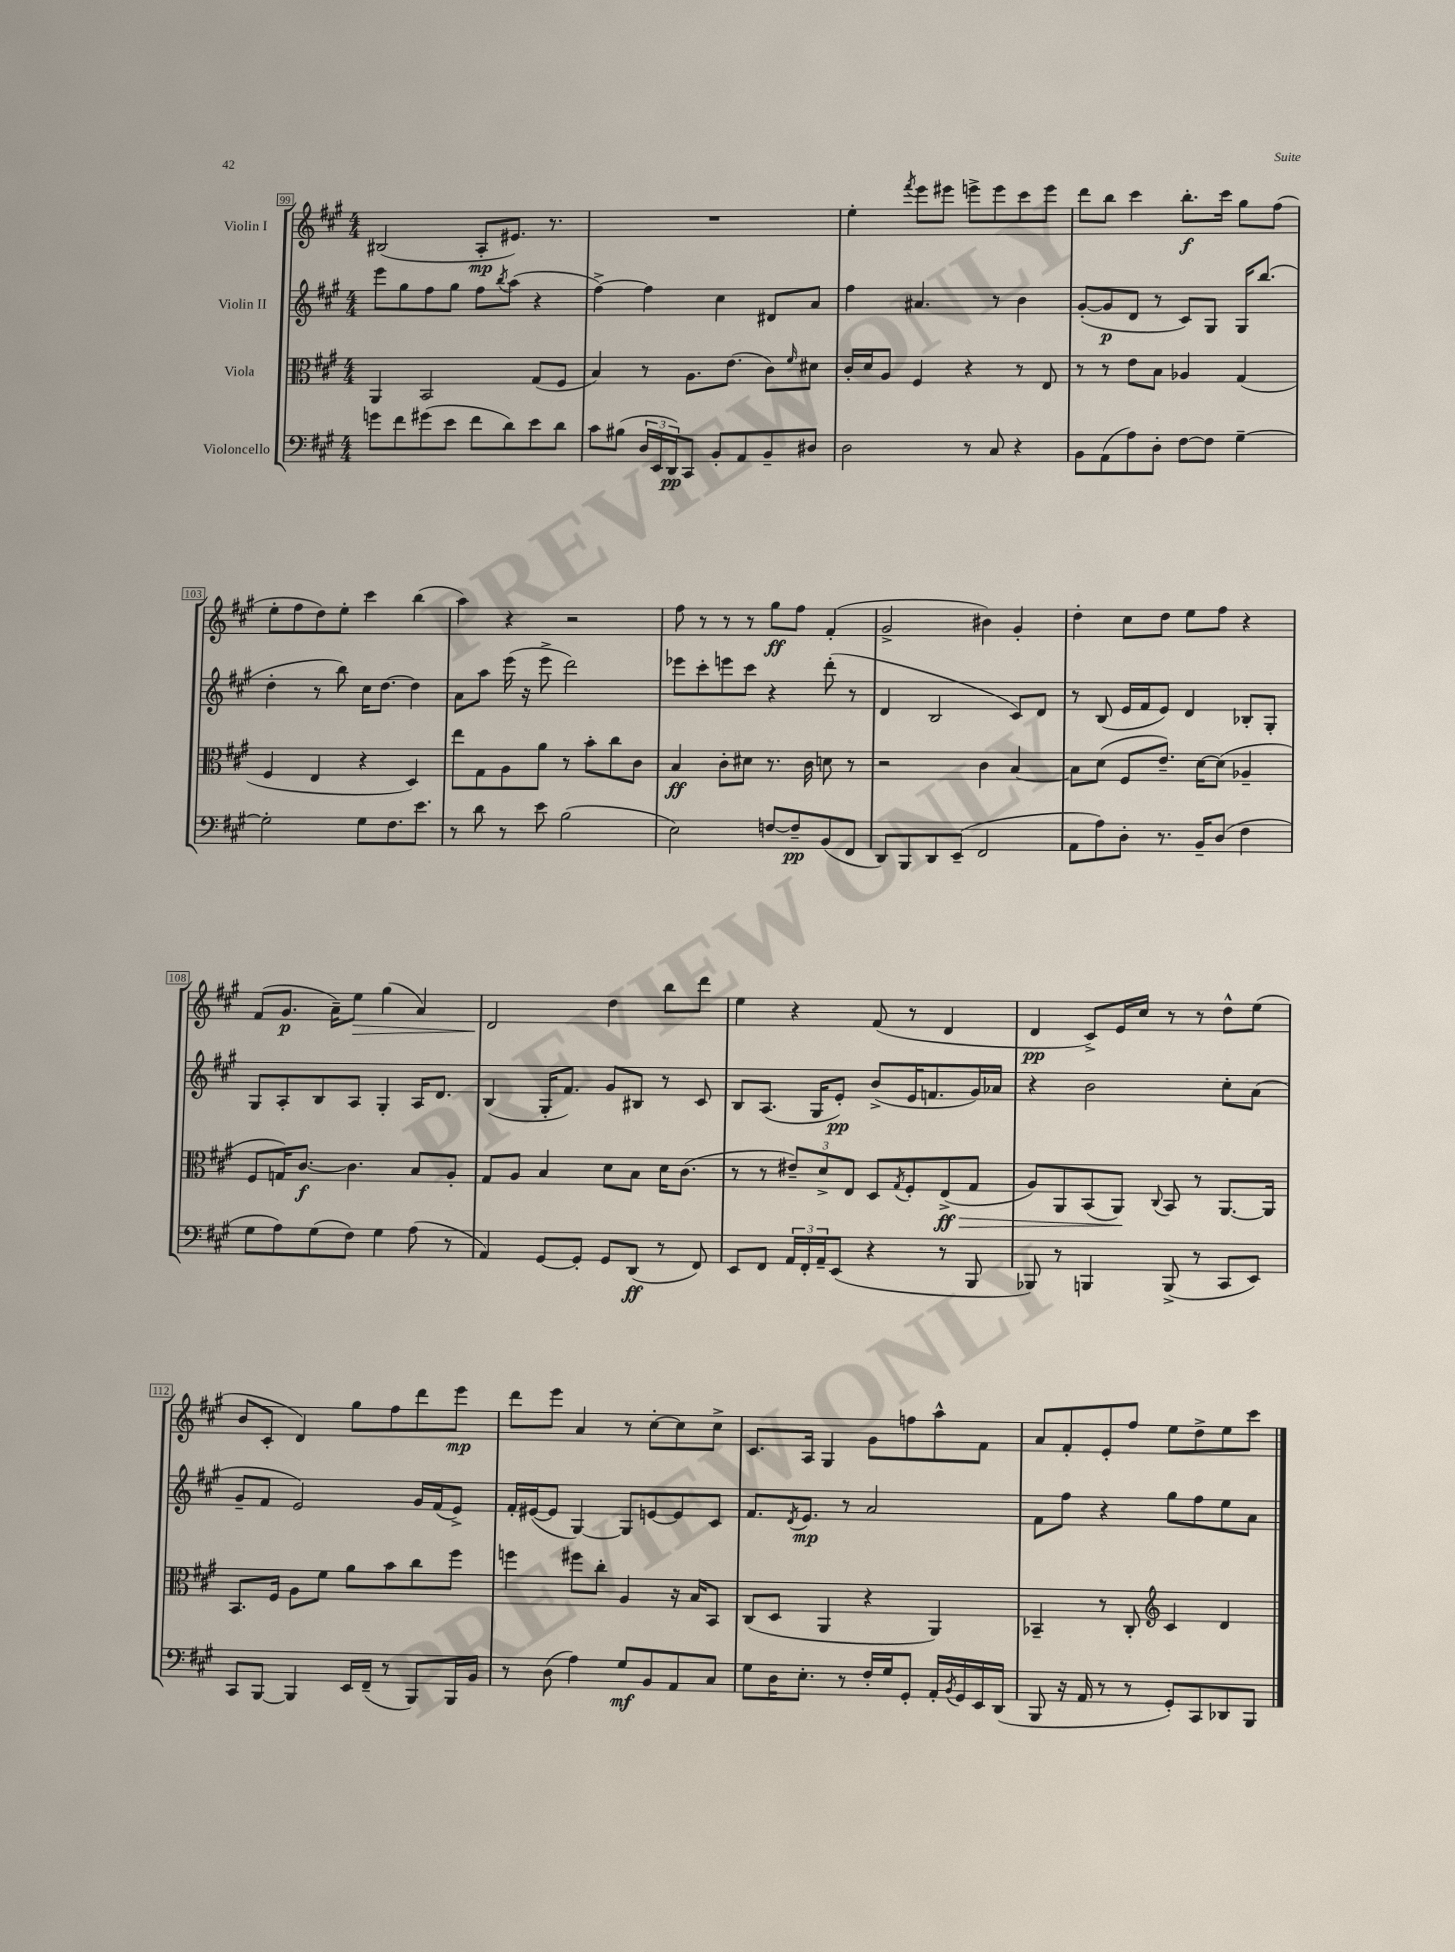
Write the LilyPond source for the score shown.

<<
\new StaffGroup <<
\new Staff = "s0" \with { instrumentName = "Violin I" } {
    \clef treble \key a \major \numericTimeSignature \time 4/4
    bis2( a8-.\mp eis'8.) r8. |
    R1 |
    e''4-. \acciaccatura { fis'''8 } e'''8 eis'''8 e'''8-> e'''8 cis'''8 e'''8 |
    d'''8 b''8 cis'''4 b''8.-.\f cis'''16 gis''8 fis''8( |
    e''8-. fis''8 d''8) e''8-. cis'''4 b''4( |
    a''4) r4 r2 |
    fis''8 r8 r8 r8 gis''8\ff fis''8 fis'4-.( |
    gis'2-> bis'4) gis'4-. |
    d''4-. cis''8 d''8 e''8 fis''8 r4 |
    fis'8( gis'8.\p a'16--) e''8\> gis''4( a'4) |
    d'2\! d''4 b''8 d'''8 |
    e''4 r4 fis'8( r8 d'4 |
    d'4\pp cis'8->) e'16 cis''16 r8 r8 d''8-^ e''8( |
    b'8 cis'8-. d'4) gis''8 fis''8 d'''8 e'''8\mp |
    d'''8 e'''8 a'4 r8 cis''8~-. cis''8 cis''8-> |
    cis'8. a16 gis4 gis'8 f''8 a''8-^ fis'8 |
    a'8 fis'8-. e'8-. fis''8 e''8 d''8-> e''8 cis'''8 \bar "|." |
}
\new Staff = "s1" \with { instrumentName = "Violin II" } {
    \clef treble \key a \major \numericTimeSignature \time 4/4
    e'''8 gis''8 fis''8 gis''8 fis''8 \acciaccatura { b''8 } a''8( r4 |
    fis''4~->) fis''4 cis''4 dis'8 a'8 |
    fis''4 ais'4. r8 b'4 |
    gis'8~-.( gis'8\p d'8 r8 cis'8) gis8 gis16 b''8.( |
    d''4-. r8 b''8) cis''16 d''8.~ d''4 |
    a'8 a''8 e'''16( r16 e'''8-> d'''2) |
    ees'''8 cis'''8-. e'''8 cis'''8 r4 d'''8-.( r8 |
    d'4 b2 cis'8) d'8 |
    r8 b8( e'16 fis'16 e'8) d'4 bes8-. gis8-. |
    gis8 a8-. b8 a8 gis4-. a16 d'8. |
    b4( gis16-. fis'8.) gis'8 bis8 r8 cis'8 |
    b8 a8.( gis16 e'8-.\pp) b'8->( e'16 f'8. gis'16) aes'16 |
    r4 b'2 cis''8-. a'8( |
    gis'8-- fis'8 e'2) gis'16 fis'16( e'8->) |
    fis'16-. eis'16~( eis'8 gis4~) gis8 e'8~ e'8 cis'8 |
    fis'8. \acciaccatura { d'8 } e'8.\mp r8 a'2 |
    fis'8 fis''8 r4 gis''8 fis''8 e''8 a'8 \bar "|." |
}
\new Staff = "s2" \with { instrumentName = "Viola" } {
    \clef alto \key a \major \numericTimeSignature \time 4/4
    a,4 b,2 gis8( fis8 |
    b4) r8 a8. e'8.( cis'8) \grace { fis'16 } dis'8 |
    cis'16-. d'16 a8 fis4 r4 r8 e8 |
    r8 r8 e'8 b8 aes4 gis4( |
    fis4 e4 r4 d4) |
    e''8 gis8 a8 a'8 r8 b'8-. cis''8 cis'8 |
    b4\ff cis'8-. dis'8 r8. cis'16 d'8 r8 |
    r2 cis'4 b4~ |
    b8 d'8( fis8 e'8.--) d'16~ d'8( aes4-- |
    fis8 g16) cis'8.~\f cis'4. b8 a8-. |
    gis8 a8 b4 d'8 b8 d'16 cis'8.( |
    r8 r8 \tuplet 3/2 { eis'8--) d'8-> e8 } d8 \acciaccatura { gis8 } fis8-. e8->\ff\>( gis8 |
    a8) a,8 b,8( a,8\!) \appoggiatura { cis8 } b,8 r8 a,8.~ a,16 |
    b,8. fis16 a8 fis'8 a'8 b'8 cis''8 fis''8 |
    f''4 fis''8 cis''8-. a4 r16 b16 b,8 |
    cis8( d8 a,4 r4 a,4) |
    bes,4-- r8 cis8-. \clef treble cis'4 d'4 \bar "|." |
}
\new Staff = "s3" \with { instrumentName = "Violoncello" } {
    \clef bass \key a \major \numericTimeSignature \time 4/4
    g'8 fis'8 gis'8( e'8 fis'8 d'8) e'8 d'8 |
    cis'8 bis8( \tuplet 3/2 { d16 e,16 d,16\pp) } cis,8 b,8-. a,8 b,8-- dis8 |
    d2 r8 cis8 r4 |
    b,8 a,8( a8) d8-. fis8~ fis8 gis4~-- |
    gis2-. gis8 fis8. e'8. |
    r8 d'8 r8 e'8 b2( |
    e2) f8~ f8--\pp b,8( fis,8 |
    d,8) b,,8 d,8 e,8--( fis,2 |
    a,8 a8) d8-. r8. b,16-- d8( fis4 |
    gis8 a8) gis8( fis8) gis4 a8( r8 |
    a,4) gis,8~ gis,8-. gis,8 d,8\ff( r8 fis,8) |
    e,8 fis,8 \tuplet 3/2 { a,16 fis,16-. a,16-- } e,8( r4 r8 b,,8 |
    bes,,8) r8 b,,4 b,,8->( r8 cis,8 e,8) |
    cis,8 b,,8~ b,,4 e,16 fis,16--( r8 b,,8) b,,16 b,16 |
    r8 d8( a4) gis8\mf b,8 a,8 cis8 |
    gis8 d16 e8.-. r8 fis16-. gis16 gis,8-. a,16-. \acciaccatura { b,8 } gis,16 e,16 d,16( |
    b,,8 r16 a,16 r8 r8 gis,8-.) cis,8 des,8 b,,8 \bar "|." |
}
>>
>>
\layout { \context { \Score currentBarNumber = #99 \override BarNumber.stencil = #(make-stencil-boxer 0.1 0.3 ly:text-interface::print) } }
